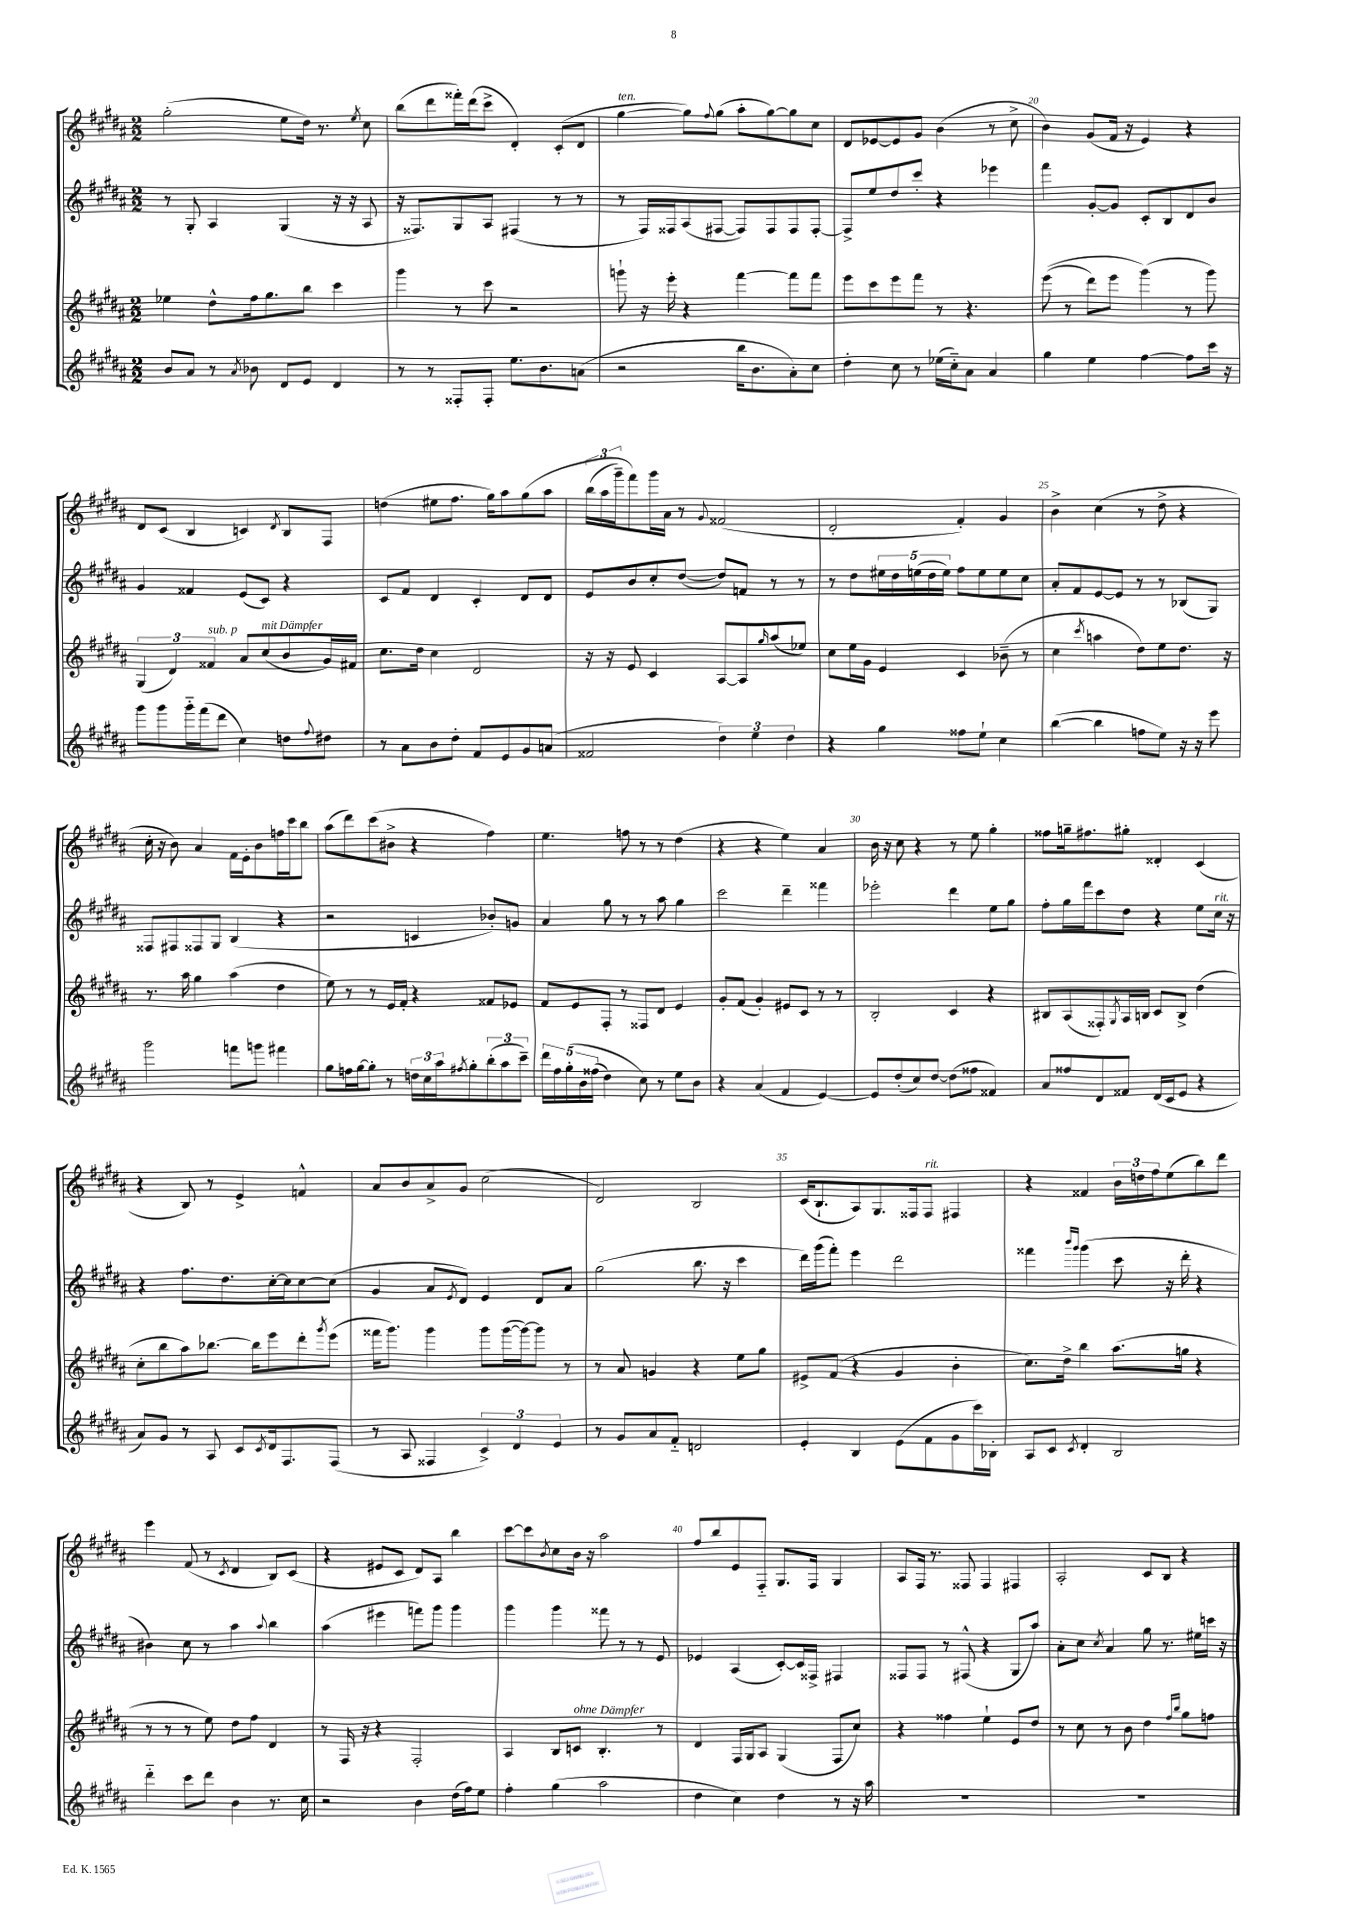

**kern	**kern	**kern	**kern
*part4	*part3	*part2	*part1
*staff4	*staff3	*staff2	*staff1
*clefG2	*clefG2	*clefG2	*clefG2
*k[f#c#g#d#a#]	*k[f#c#g#d#a#]	*k[f#c#g#d#a#]	*k[f#c#g#d#a#]
*M2/2	*M2/2	*M2/2	*M2/2
=16	=16	=16	=16
8b/L	4ee-X\	8r	(2gg#'\
8a#/J	.	8G#'/	.
8r	8dd#^^\L	4A#/	.
8qa#/	.	.	.
8b-X\	16ff#\k	.	.
.	8.gg#\	.	.
8d#/L	.	(4G#/	8ee\L
8e/J	8bb\J	.	16dd#\Jk)
.	.	.	8.r
4d#/	4ccc#\	16r	.
.	.	16r	.
.	.	.	8qee/
.	.	8A#/	8cc#\
=17	=17	=17	=17
8r	4ggg#\	16r	(8bb\L
.	.	8.F##X/L)	.
8r	.	.	8ddd#\
8F##X'/L	8r	8G#/	16fff##X'\L)
.	.	.	(16ddd#\J
8F##'/J	8ccc#\	8A#/J	8ccc#^\J
8.ee\L	2r	(4F#X/	4d#'/)
8.b\	.	.	.
.	.	8r	(8c#'/L
(8an\J	.	8r	8d#/J
=18	=18	=18	=18
!	!	!	!LO:TX:a:i:t=ten.
2r	8gggn`\	8r	[4gg#\
.	16r	16F#/LL)	.
.	16eee'\	16F##X/J	.
.	4r	(8A#/	8gg#\L])
.	.	.	8qqff#/
.	.	[8F#X/J	(8gg#\J
16bb\KL	[4fff#\	8F#/L])	8aa#'\L
8.b\	.	.	.
.	.	8F#/	[8gg#\)
8a#'\)	8fff#\L]	8F#/	8gg#\]
8cc#\J	8fff#\J	[8F#'/J	8cc#\J
=19	=19	=19	=19
4dd#'\	8eee\L	8F#^/L]	8d#/L
.	8ccc#\	8ee/	[8e-X/
8cc#\	8eee\	8dd#/	8e-/]
8r	8fff#\J	8ccc#'/J	8g#/J
(16ee-X\LL	8r	4r	(4b\
16cc#\J)	.	.	.
8a#\J	4.r	.	.
4a#/	.	4eee-X\	8r
.	.	.	8cc#^\
=20	=20	=20	=20
4gg#\	((8eee\	4fff#\	4b\)
.	8r	.	.
4ee\	8ddd#\L)	[8g#'/L	(8g#/L
.	8eee\J	8g#/J]	16f#/Jk
.	.	.	16r
[4ff#\	(4ggg#\)	8c#'/L	4e/)
.	.	8B/	.
8ff#\L]	8r	8d#/	4r
16ccc#\Jk	8ggg#\)	8b/J	.
16r	.	.	.
!!LO:LB:g=z
=21	=21	=21	=21
8ggg#\L	(6G#/	4g#/	8d#/L
8ggg#\	.	.	(8c#/J
.	6d#/)	.	.
16ggg#\L	.	4f##X/	4B/
(16fff#\J	.	.	.
!	!LO:TX:a:i:t=sub. p	!	!
.	6f##X/	.	.
8ddd#\J	.	.	.
4cc#\)	8a#/L	(8e/L	4cn/)
!	!LO:TX:a:i:t=mit Dämpfer	!	!
.	(8cc#/	8c#/J)	.
.	.	.	8qd#/
8ddn\L	8b/	4r	8B/L
8qqff#/	.	.	.
8dd#X\J	16g#/L)	.	8F#/J
.	16f#X/JJ	.	.
=22	=22	=22	=22
8r	8.cc#\L	8c#/L	(4ddn\
8a#\L	.	8f#/J	.
.	16dd#\Jk	.	.
8b\	4cc#\	4d#/	8ee#X\L
8dd#'\J	.	.	8.ff#\J
8f#/L	2d#/	4c#'/	.
.	.	.	16gg#\KL)
8e/	.	.	8aa#\
8g#/	.	8d#/L	(8gg#\
(8an/J	.	8d#/J	8aa#\J
=23	=23	=23	=23
2f##X/	16r	8e/L	(24bb\LL
.	.	.	24aa#\
.	16r	.	.
.	.	.	24ggg#~\J)
.	8e/	8b/	8fff#\)
.	4c#/	8cc#'/	16ggg#\L
.	.	.	16a#\JJ
.	.	([8dd#/J	8r
.	.	.	8qqg#/
6dd#\)	[8A#/L	8dd#/L])	(2f##X/
.	8A#/]	8fn/J	.
6ee\	.	.	.
.	16qqgg#/	.	.
.	(8aa#/	8r	.
6dd#\	.	.	.
.	8ee-X/J)	8r	.
=24	=24	=24	=24
4r	8cc#\L	8r	2d#'/
.	16ee\L	8dd#\L	.
.	16g#\JJ	.	.
4gg#\	4e/	20ee#X\L	.
.	.	20dd#\	.
.	.	(20een\	.
.	.	20dd#\	.
.	.	20ee\JJ)	.
8ff##X\L	4c#/	8ff#\L	4f#'/)
8ee`\J	.	8ee\	.
4cc#\	(8b-X~\	8ee\	4g#/
.	8r	8cc#\J	.
=25	=25	=25	=25
([4bb\	4cc#\	8a#'/L	4b^\
.	.	8f#/	.
.	8qccc#/	.	.
4bb\]	4aan\	[8e/	(4cc#\
.	.	8e/J]	.
8ffn\L	8dd#\L)	8r	8r
8ee\J)	8ee\	8r	8dd#^\
16r	8.dd#\J	(8B-X/L	4r
16r	.	.	.
8eee\	.	8G#/J)	.
.	16r	.	.
!!LO:LB:g=z
=26	=26	=26	=26
2ggg#\	8.r	8F##X/L	16cc#'\
.	.	.	16r
.	.	8F#X/	8b\)
.	16aa#\	.	.
.	4gg#\	8F##X/	4a#/
.	.	8G#/J	.
8fffn\L	(4aa#\	(4B/	16f#\LL
.	.	.	16e'\J
8gggn\J	.	.	8b\
4fff#X\	4dd#\	4r	16ffn\L
.	.	.	16ccc#\J
.	.	.	8bb\J
=27	=27	=27	=27
8gg#\L	8ee\)	2r	(8aa#\L
16ffn\L	8r	.	8ddd#\)
[16gg#\J	.	.	.
8gg#'\J]	8r	.	(8ccc#\
8r	16e/LL	.	8b#X^\J
.	16f#'/JJ	.	.
24ddn\LL	4r	4cn/	4r
24cc#\	.	.	.
24aa#\J	.	.	.
8qff#X/	.	.	.
8gg#'\	.	.	.
(12bb'\	8f##X/L	8b-X'/L)	4ff#\)
12aa#\	.	.	.
.	8e-X/J	8gn/J	.
12ccc#~\J)	.	.	.
=28	=28	=28	=28
20ddd#\LL	8f#/L	4a#/	4.ee\
20ff#\	.	.	.
(20gg#'\	.	.	.
.	8e/	.	.
20b\	.	.	.
(20ff##X\JJ	.	.	.
4dd#\)	8F#'/J	8gg#\	.
.	8r	8r	8ffn\
8cc#\)	8F##X/L	8r	8r
8r	8d#/J	8aa#\	8r
8ee\L	4e/	4gg#\	(4dd#\
8b\J	.	.	.
=29	=29	=29	=29
4r	8g#'/L	2ccc#\	4r
.	(8f#/J	.	.
(4a#/	4g#'/)	.	4r
4f#/	8e#X/L	4ddd#~\	4ee\)
.	8c#/J	.	.
[4e/)	8r	4fff##X\	4a#/
.	8r	.	.
=30	=30	=30	=30
8e/L]	2B'/	2eee-X'\	16b\
.	.	.	16r
(8dd#'/	.	.	8cc#\
8cc#/)	.	.	4r
[8dd#/J	.	.	.
(8dd#\L]	4c#/	4ddd#\	8r
8ff##X\J	.	.	8ee\
4f##X/)	4r	8ee\L	4gg#'\
.	.	8gg#\J	.
=31	=31	=31	=31
8a#/L	8B#X/L	8ff#'\L	8ff##X\L
8ff##X/	(8A#/	16gg#\L	16ggn~\k
.	.	16fff#\J	8.ff#X\
8d#/	8F##X'/)	8ccc#\	.
.	8qG#/	.	.
8f##X/J	16A#/L	8dd#\J	8gg#X'\J
.	16Bn/JJ	.	.
(16d#/LL	8c#/L	4r	4d##X'/
16c#/J	.	.	.
8e/J	8B^/J	.	.
4r	(4dd#\	8ee\L	(4c#/
!	!	!LO:TX:a:i:t=rit.	!
.	.	16cc#\Jk	.
.	.	16r	.
!!LO:LB:g=z
=32	=32	=32	=32
8a#/L)	8cc#'\L	4r	4r
8g#/J	8bb\	.	.
8r	8aa#\)	8.ff#\L	8B/)
8A#/	[8.bb-X\J	.	8r
.	.	8.dd#\	.
8c#/L	.	.	4e^/
.	16bb-\KL]	.	.
8qc#/	.	.	.
16d#/k	8eee\	[16cc#'\L	.
8.F#/	.	16cc#\J]	.
.	8ddd#'\	[8cc#\	4fn^^/
.	8qggg#/	.	.
(8F#/J	(8eee\J	(8cc#\J]	.
=33	=33	=33	=33
8r	16fff##X\KL	4g#/	8a#/L
.	8.ggg#\J)	.	.
8A#/	.	.	8b/
4F##X/	4ggg#\	8a#/L	8a#^/
.	.	8qe/	.
.	.	8d#/J)	8g#/J
6c#^/)	8ggg#\L	4e/	(2cc#\
.	([16ggg#\L	.	.
6d#/	.	.	.
.	16ggg#\J_)	.	.
.	8ggg#\J]	8d#/L	.
6e/	.	.	.
.	8r	8a#/J	.
=34	=34	=34	=34
8r	8r	(2gg#\	2d#/)
8g#/L	8a#/	.	.
8a#/	4gn/	.	.
8f#/J	.	.	.
2dn/	4r	8.bb\	2B/
.	.	16r	.
.	8ee\L	4ccc#\	.
.	8gg#\J	.	.
=35	=35	=35	=35
4e'/	8e#X^/L	16ddd#\LL)	(16c#/KL
.	.	(16ggg#\J	8.B`/
.	(8f#/J	8fff#'\J)	.
4B/	4r	4eee\	8A#/)
.	.	.	8.G#/
(8e\L	4g#/	2ddd#\	.
.	.	.	16F##X/k
!	!	!	!LO:TX:a:i:t=rit.
8f#\	.	.	8F##/J
8g#\	4b'\	.	4F#X/
16ccc#\L)	.	.	.
16B-X'\JJ	.	.	.
=36	=36	=36	=36
8A#/L	8.cc#\L)	4fff##X\	4r
8c#/J	.	.	.
.	16dd#^\Jk	.	.
.	.	16qqbbb/LL	.
8qc#/	.	16qqggg#/JJ	.
4d#'/	4bb\	(4ggg#\	4f##X/
2B/	(8.aa#\L	8ccc#\	24b\LL
.	.	.	24ddn\
.	.	.	24ff#\J
.	.	16r	(8ee\
.	16ggn\Jk	16ddd#'\	.
.	4r	4r	8bb\)
.	.	.	8ddd#\J
!!LO:LB:g=z
=37	=37	=37	=37
4ddd#\	8r	4b#X\)	4eee\
.	8r	.	.
8ccc#\L	8r	8cc#\	(8f#/
8ddd#\J	8ee\)	8r	8r
.	.	.	8qc#/
4b\	8dd#\L	4aa#\	4d#/
.	8ff#\J	.	.
.	.	8qqaa#/	.
8.r	4d#/	4bb\	8B/L)
.	.	.	(8c#/J
16cc#\	.	.	.
=38	=38	=38	=38
2r	8r	(4aa#\	4r
.	16F#/	.	.
.	16r	.	.
.	4r	4eee#X\	8e#X/L
.	.	.	8c#/J
4b\	2F#'/	8fffn\L)	8d#/L)
.	.	8ggg#\J	8A#/J
(16dd#\LL	.	4ggg#\	4bb\
16ff#\J)	.	.	.
8ee\J	.	.	.
=39	=39	=39	=39
4ff#'\	4A#/	4ggg#\	[8ccc#\L
.	.	.	8ccc#\]
.	.	.	8qb/
(4gg#\	8B/L	4ggg#\	8cc#\
!	!LO:TX:a:i:t=ohne Dämpfer	!	!
.	8cn/J	.	16b\Jk
.	.	.	16r
2aa#\	4.B'/	8fff##X\	2aa#\
.	.	8r	.
.	.	8r	.
.	8r	8e/	.
=40	=40	=40	=40
4dd#\	4d#/	4e-X/	8ff#/L
.	.	.	8bb/
4cc#\)	16F#/LL	(4A#/	8e/
.	16G#/J	.	.
.	8A#/J	.	8F#/J
4dd#\	(4G#/	[8c#'/L)	8.G#/L
.	.	16c#/L]	.
.	.	16F##X^/JJ	16F#/Jk
8r	8F#/L	4F#X/	4G#/
16r	8cc#/J)	.	.
16aa#\	.	.	.
=41	=41	=41	=41
1r	4r	8F##X/L	8A#/L
.	.	8F##/J	16F#/Jk
.	.	.	8.r
.	4ff##X\	8r	.
.	.	(8F#X^^/	8F##X/
.	4ee`\	4r	4F##/
.	8e/L	8G#/L	4F#X/
.	8dd#/J	8aa#/J)	.
=42	=42	=42	=42
1r	8r	8a#'\L	2A#'/
.	8cc#\	8cc#\J	.
.	.	8qcc#/	.
.	8r	4a#/	.
.	8b\	.	.
.	4dd#\	8gg#\	8c#/L
.	.	8.r	8B/J
.	16qqff#/LL	.	.
.	16qqbb/JJ	.	.
.	8gg#\L	.	4r
.	.	16ee#X\LL	.
.	8ffn\J	16cccn\JJ	.
.	.	16r	.
==	==	==	==
*-	*-	*-	*-
